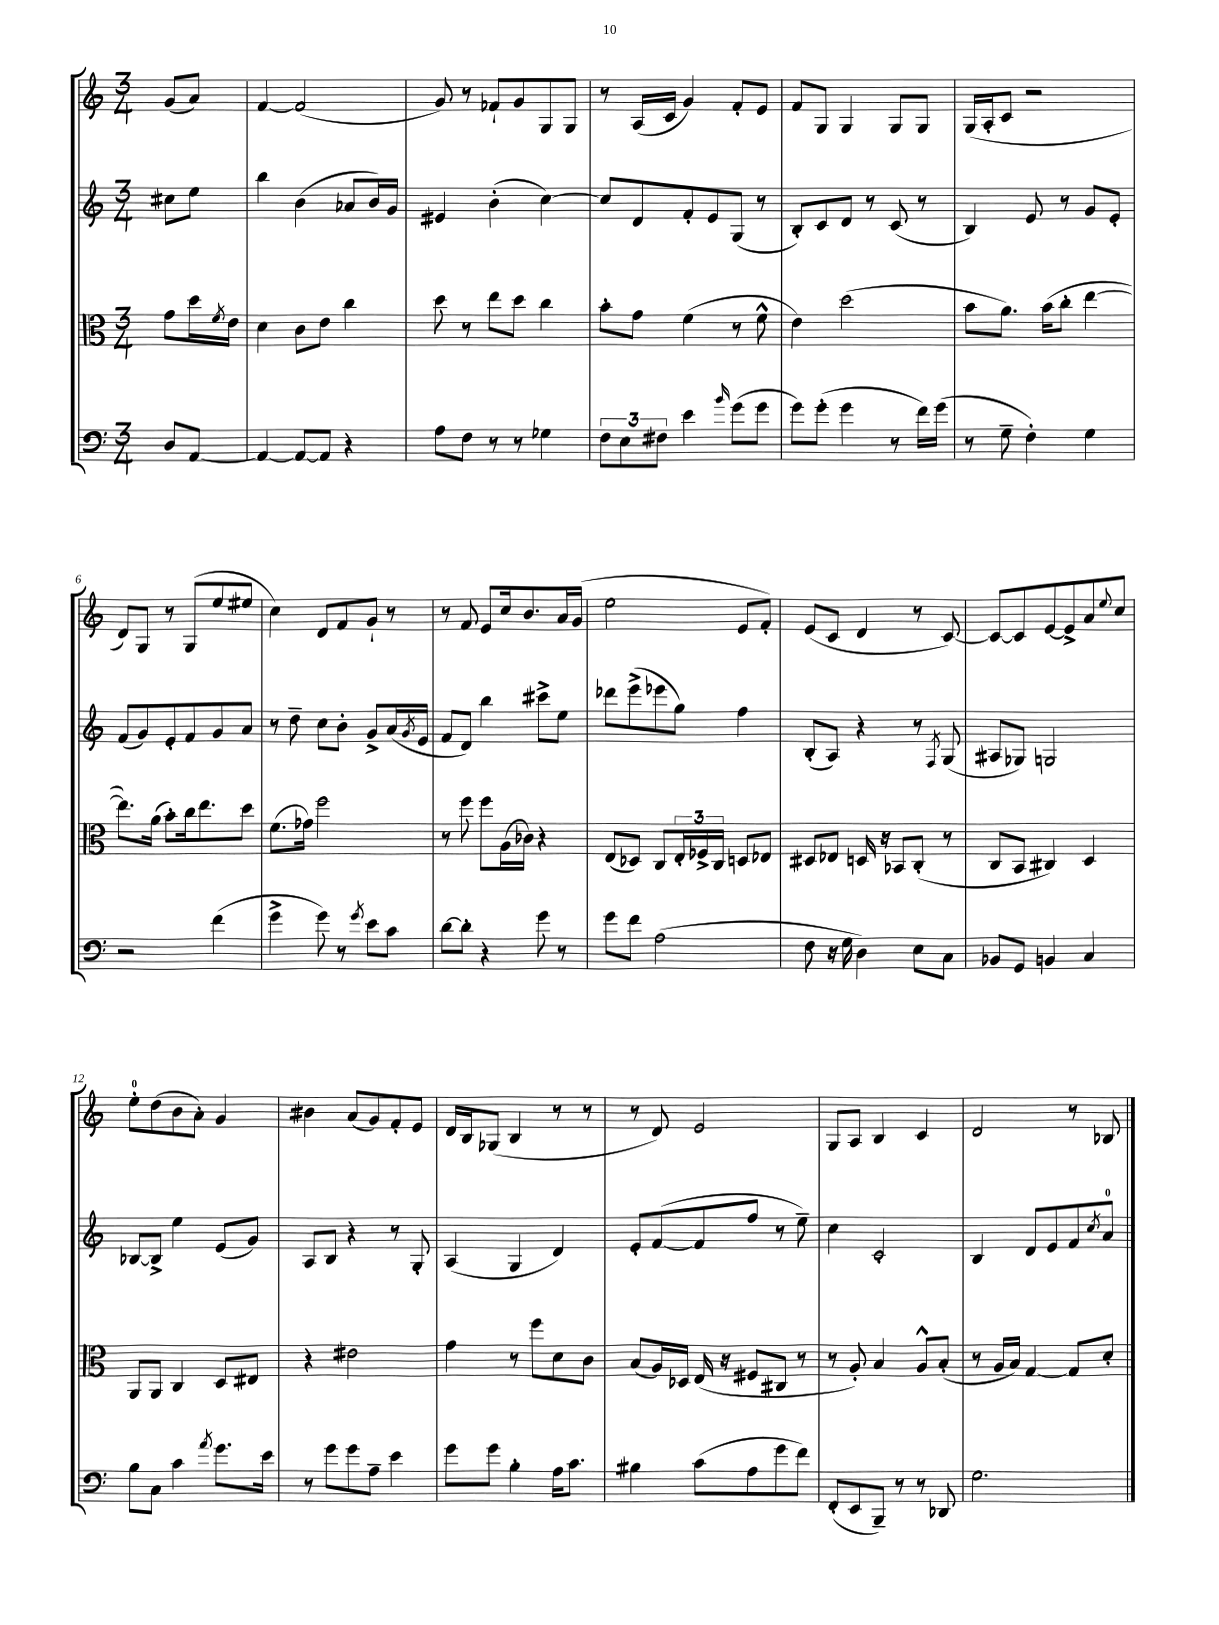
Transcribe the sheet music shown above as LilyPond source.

<<
\new StaffGroup <<
\new Staff = "s0" {
    \clef treble \key c \major \numericTimeSignature \time 3/4 \partial 4
    g'8( a'8) |
    f'4~ f'2( |
    g'8) r8 fes'8-! g'8 g8 g8 |
    r8 a16( c'16 g'4) f'8-. e'8 |
    f'8 g8 g4 g8 g8 |
    g16( a16-. c'8 r2 |
    d'8) g8 r8 g8( e''8 eis''8 |
    c''4) d'8 f'8 g'8-! r8 |
    r8 f'8 e'8 c''16 b'8. a'16 g'16( |
    e''2 e'8 f'8-.) |
    e'8( c'8 d'4 r8 c'8~) |
    c'8~ c'8 e'8~ e'8-> a'8 \appoggiatura { e''8 } c''8 |
    e''8-0-. d''8( b'8 a'8-.) g'4 |
    bis'4 a'8( g'8) f'8-. e'8 |
    d'16 b16 ges8( b4 r8 r8 |
    r8 d'8) e'2 |
    g8 a8 b4 c'4 |
    d'2 r8 bes8 \bar "|." |
}
\new Staff = "s1" {
    \clef treble \key c \major \numericTimeSignature \time 3/4 \partial 4
    cis''8 e''8 |
    b''4 b'4( aes'8 b'16) g'16 |
    eis'4 b'4-.( c''4~) |
    c''8 d'8 f'8-. e'8 g8( r8 |
    b8-.) c'8 d'8 r8 c'8( r8 |
    b4) e'8 r8 g'8 e'8-. |
    f'8( g'8) e'8-. f'8 g'8 a'8 |
    r8 d''8-- c''8 b'8-. g'8-> a'16( \acciaccatura { g'8 } e'16 |
    f'8 d'8) b''4 cis'''8-> e''8 |
    des'''8 e'''8->( ees'''8 g''8) f''4 |
    b8-.( a8) r4 r8 \acciaccatura { f8 } g8( |
    ais8 ges8) g2 |
    bes8~ bes8-> e''4 e'8( g'8) |
    a8 b8 r4 r8 g8-. |
    a4( g4 d'4) |
    e'8-. f'8~( f'8 f''8 r8 e''8--) |
    c''4 c'2-. |
    b4 d'8 e'8 f'8 \acciaccatura { c''8 } a'8-0 \bar "|." |
}
\new Staff = "s2" {
    \clef alto \key c \major \numericTimeSignature \time 3/4 \partial 4
    g'8 d''16 \acciaccatura { f'8 } e'16 |
    d'4 c'8 e'8 c''4 |
    d''8 r8 e''8 d''8 c''4 |
    b'8-. g'8 f'4( r8 f'8-^ |
    e'4) d''2( |
    b'8 a'8.) b'16( c''8-. e''4~ |
    e''8.) a'16( b'8-.) c''16 e''8. d''8 |
    f'8.( ges'16) f''2 |
    r8 f''8 f''8 a16( ces'16) r4 |
    e8( des8) c8 \tuplet 3/2 { e16-. fes16-> c16 } d8 ees8 |
    dis8 ees8 d16 r16 bes,8 c8-.( r8 |
    c8 b,8 cis4) d4 |
    a,8 a,8 c4 d8 eis8 |
    r4 eis'2 |
    g'4 r8 f''8 d'8 c'8 |
    b8( a16) des16 e16( r16 fis8 cis8 r8 |
    r8 a8-.) b4 a8-^ b8-.( |
    r8 a16 b16) g4~ g8 d'8-. \bar "|." |
}
\new Staff = "s3" {
    \clef bass \key c \major \numericTimeSignature \time 3/4 \partial 4
    d8 a,8~ |
    a,4~ a,8~ a,8 r4 |
    a8 f8 r8 r8 ges4 |
    \tuplet 3/2 { f8 e8 fis8 } e'4 \grace { b'16 } g'8( g'8 |
    g'8) g'8-.( g'4 r8 f'16) g'16( |
    r8 g8-- f4-.) g4 |
    r2 f'4( |
    g'4-> g'8) r8 \acciaccatura { g'8 } e'8 c'8 |
    d'8~ d'8-. r4 g'8 r8 |
    g'8 f'8 a2( |
    f8 r16 g16 d4) e8 c8 |
    bes,8 g,8 b,4 c4 |
    b8 c8 c'4 \acciaccatura { a'8 } g'8. e'16 |
    r8 g'8 g'8 a8-- e'4 |
    g'8 g'8 b4-. a16 c'8. |
    bis4 c'8( a8 g'8 f'8) |
    f,8-.( e,8 b,,8--) r8 r8 des,8 |
    g2. \bar "|." |
}
>>
>>
